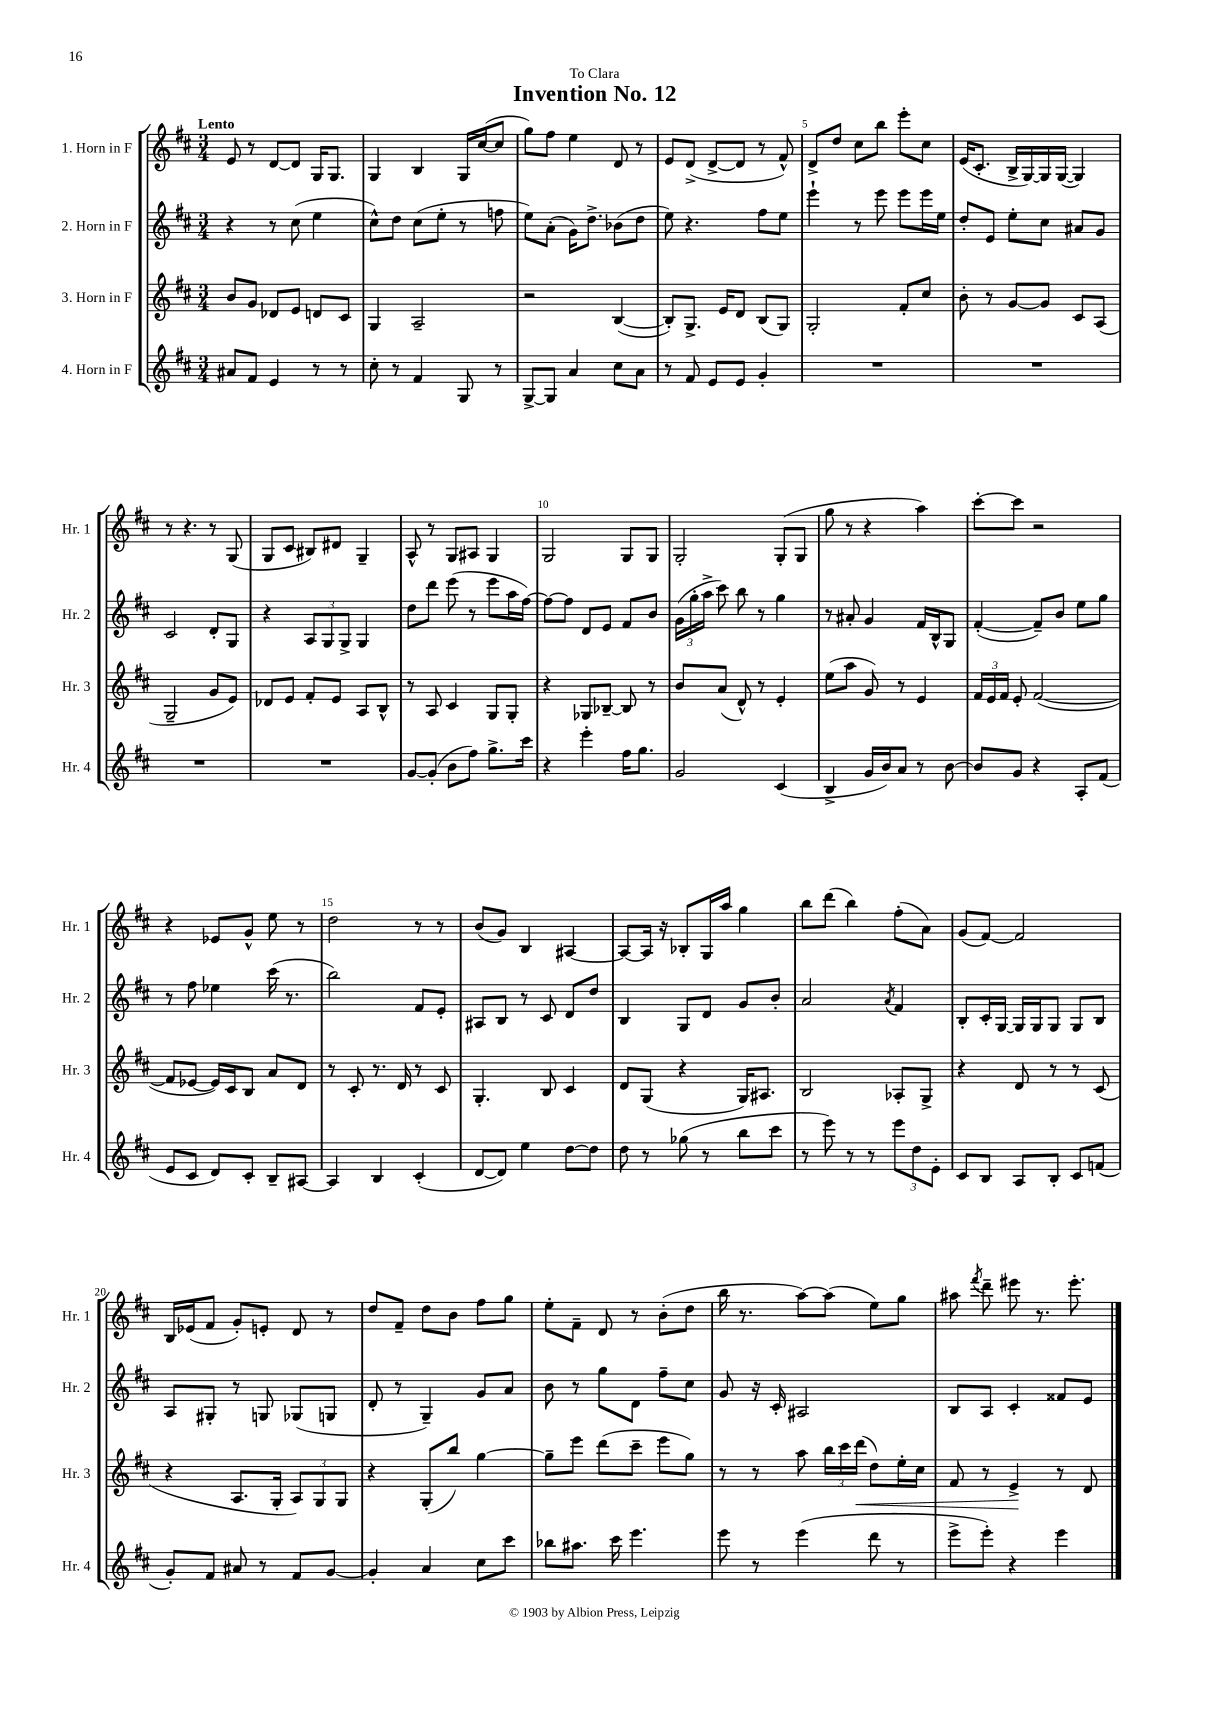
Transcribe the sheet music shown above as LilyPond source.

\header { title = "Invention No. 12" dedication = "To Clara" }
<<
\new StaffGroup <<
\new Staff = "s0" \with { instrumentName = "1. Horn in F" shortInstrumentName = "Hr. 1" } {
    \clef treble \key d \major \numericTimeSignature \time 3/4 \tempo "Lento"
    \autoBeamOff e'8 r8 d'8[~ d'8] g16[ g8.] |
    g4 b4 g16[ cis''16~( cis''8] |
    g''8[) fis''8] e''4 d'8 r8 |
    e'8[ d'8]->( d'8[~-> d'8] r8 fis'8-^) |
    d'8[-> d''8] cis''8[ b''8] e'''8[-. cis''8] |
    e'16[( cis'8.]-. b16[-> g16~) g16 g16]~( g4) |
    r8 r4. r8 g8( |
    g8[ cis'8] bis8[) dis'8] g4-- |
    a8-^ r8 g8[ ais8] g4 |
    g2 g8[ g8] |
    g2-. g8[-.( g8] |
    g''8 r8 r4 a''4) |
    cis'''8[~-. cis'''8] r2 |
    r4 ees'8[ g'8]-^ e''8 r8 |
    d''2 r8 r8 |
    b'8[( g'8]) b4 ais4~ |
    ais8[~ ais16] r16 bes8[-. g16 a''16] g''4 |
    b''8[ d'''8]( b''4) fis''8[-.( a'8]) |
    g'8[( fis'8]~) fis'2 |
    b16[ ees'16( fis'8] g'8[-.) e'8]-. d'8 r8 |
    d''8[ fis'8]-- d''8[ b'8] fis''8[ g''8] |
    e''8[-. fis'8]-- d'8 r8 b'8[-.( d''8] |
    b''16 r8. a''8[~) a''8]( e''8[) g''8] |
    ais''8 \acciaccatura { fis'''8 } d'''8-- eis'''8 r8. eis'''8.-. \bar "|." |
}
\new Staff = "s1" \with { instrumentName = "2. Horn in F" shortInstrumentName = "Hr. 2" } {
    \clef treble \key d \major \numericTimeSignature \time 3/4
    \autoBeamOff r4 r8 cis''8( e''4 |
    cis''8[-^) d''8] cis''8[( e''8]-. r8 f''8 |
    e''8[) a'8]-.( g'16[) d''8.]-> bes'8[( d''8] |
    e''8) r4. fis''8[ e''8] |
    e'''4-! r8 e'''8 e'''8[ e'''16 e''16] |
    d''8[-. e'8] e''8[-. cis''8] ais'8[ g'8] |
    cis'2 d'8[-. g8] |
    r4 \tuplet 3/2 { a8[ g8 g8]-> } g4 |
    d''8[ d'''8] e'''8( r8 e'''8[ a''16 fis''16]~) |
    fis''8[~ fis''8] d'8[ e'8] fis'8[ b'8] |
    \tuplet 3/2 { g'16[( g''16-. a''16]-> } cis'''8) b''8 r8 g''4 |
    r8 ais'8-. g'4 fis'16[ b16-^ g8] |
    fis'4~-.( fis'8[--) b'8] e''8[ g''8] |
    r8 fis''8 ees''4 cis'''16( r8. |
    b''2) fis'8[ e'8]-. |
    ais8[ b8] r8 cis'8 d'8[ d''8] |
    b4 g8[ d'8] g'8[ b'8]-. |
    a'2 \acciaccatura { a'8 } fis'4 |
    b8[-. cis'16-. g16]~ g16[ g16 g8] g8[ b8] |
    a8[ gis8]-. r8 g8 ges8[( g8] |
    d'8-. r8 g4--) g'8[ a'8] |
    b'8 r8 g''8[ d'8] fis''8[-- cis''8] |
    g'8 r16 cis'16-. ais2 |
    b8[ a8] cis'4-. fisis'8[ e'8] \bar "|." |
}
\new Staff = "s2" \with { instrumentName = "3. Horn in F" shortInstrumentName = "Hr. 3" } {
    \clef treble \key d \major \numericTimeSignature \time 3/4
    \autoBeamOff b'8[ g'8] des'8[ e'8] d'8[ cis'8] |
    g4 a2-- |
    r2 b4~( |
    b8[-.) g8.]-> e'16[ d'8] b8[( g8]) |
    g2-. fis'8[-. cis''8] |
    b'8-. r8 g'8[~ g'8] cis'8[ a8]( |
    g2-- g'8[ e'8]) |
    des'8[ e'8] fis'8[-. e'8] a8[ b8]-^ |
    r8 a8 cis'4 g8[ g8]-. |
    r4 ges8[ bes8]~-- bes8 r8 |
    b'8[ a'8]( d'8-^) r8 e'4-. |
    e''8[( a''8] g'8) r8 e'4 |
    \tuplet 3/2 { fis'16[ e'16 fis'16] } e'8-. fis'2~( |
    fis'8[ ees'8]~ ees'16[) cis'16 b8] a'8[ d'8] |
    r8 cis'8-. r8. d'16 r8 cis'8 |
    g4.-. b8 cis'4 |
    d'8[ g8]( r4 g16[) ais8.] |
    b2 aes8[-. g8]-> |
    r4 d'8 r8 r8 cis'8( |
    r4 a8.[ g16]-. \tuplet 3/2 { a8[) g8 g8] } |
    r4 g8[-.( b''8]) g''4~ |
    g''8[-- e'''8] d'''8[( cis'''8]-- e'''8[ g''8]) |
    r8 r8 a''8 \tuplet 3/2 { b''16[ cis'''16 d'''16]\<( } d''8[) e''16-. cis''16] |
    fis'8 r8 e'4->\! r8 d'8 \bar "|." |
}
\new Staff = "s3" \with { instrumentName = "4. Horn in F" shortInstrumentName = "Hr. 4" } {
    \clef treble \key d \major \numericTimeSignature \time 3/4
    \autoBeamOff ais'8[ fis'8] e'4 r8 r8 |
    cis''8-. r8 fis'4 g8 r8 |
    g8[~-> g8] a'4 cis''8[ a'8] |
    r8 fis'8 e'8[ e'8] g'4-. |
    R2. |
    R2. |
    R2. |
    R2. |
    g'8[~ g'8]-.( b'8[ fis''8]) g''8.[-> cis'''16] |
    r4 e'''4-. fis''16[ g''8.] |
    g'2 cis'4( |
    b4-> g'16[ b'16) a'8] r8 b'8~ |
    b'8[ g'8] r4 a8[-. fis'8]( |
    e'8[ cis'8] d'8[) cis'8]-. b8[-- ais8]~ |
    ais4 b4 cis'4-.( |
    d'8[~ d'8]) e''4 d''8[~ d''8] |
    d''8 r8 ges''8( r8 b''8[ cis'''8] |
    r8 e'''8) r8 r8 \tuplet 3/2 { e'''8[ d''8 e'8]-. } |
    cis'8[ b8] a8[ b8]-. cis'8[ f'8]( |
    g'8[-.) fis'8] ais'8 r8 fis'8[ g'8]~ |
    g'4-. a'4 cis''8[ cis'''8] |
    bes''8[ ais''8.] cis'''16 e'''4. |
    e'''8 r8 e'''4( d'''8 r8 |
    e'''8[-> e'''8]-.) r4 e'''4 \bar "|." |
}
>>
>>
\layout { \context { \Score \override BarNumber.break-visibility = ##(#f #t #t) barNumberVisibility = #(every-nth-bar-number-visible 5) } }
